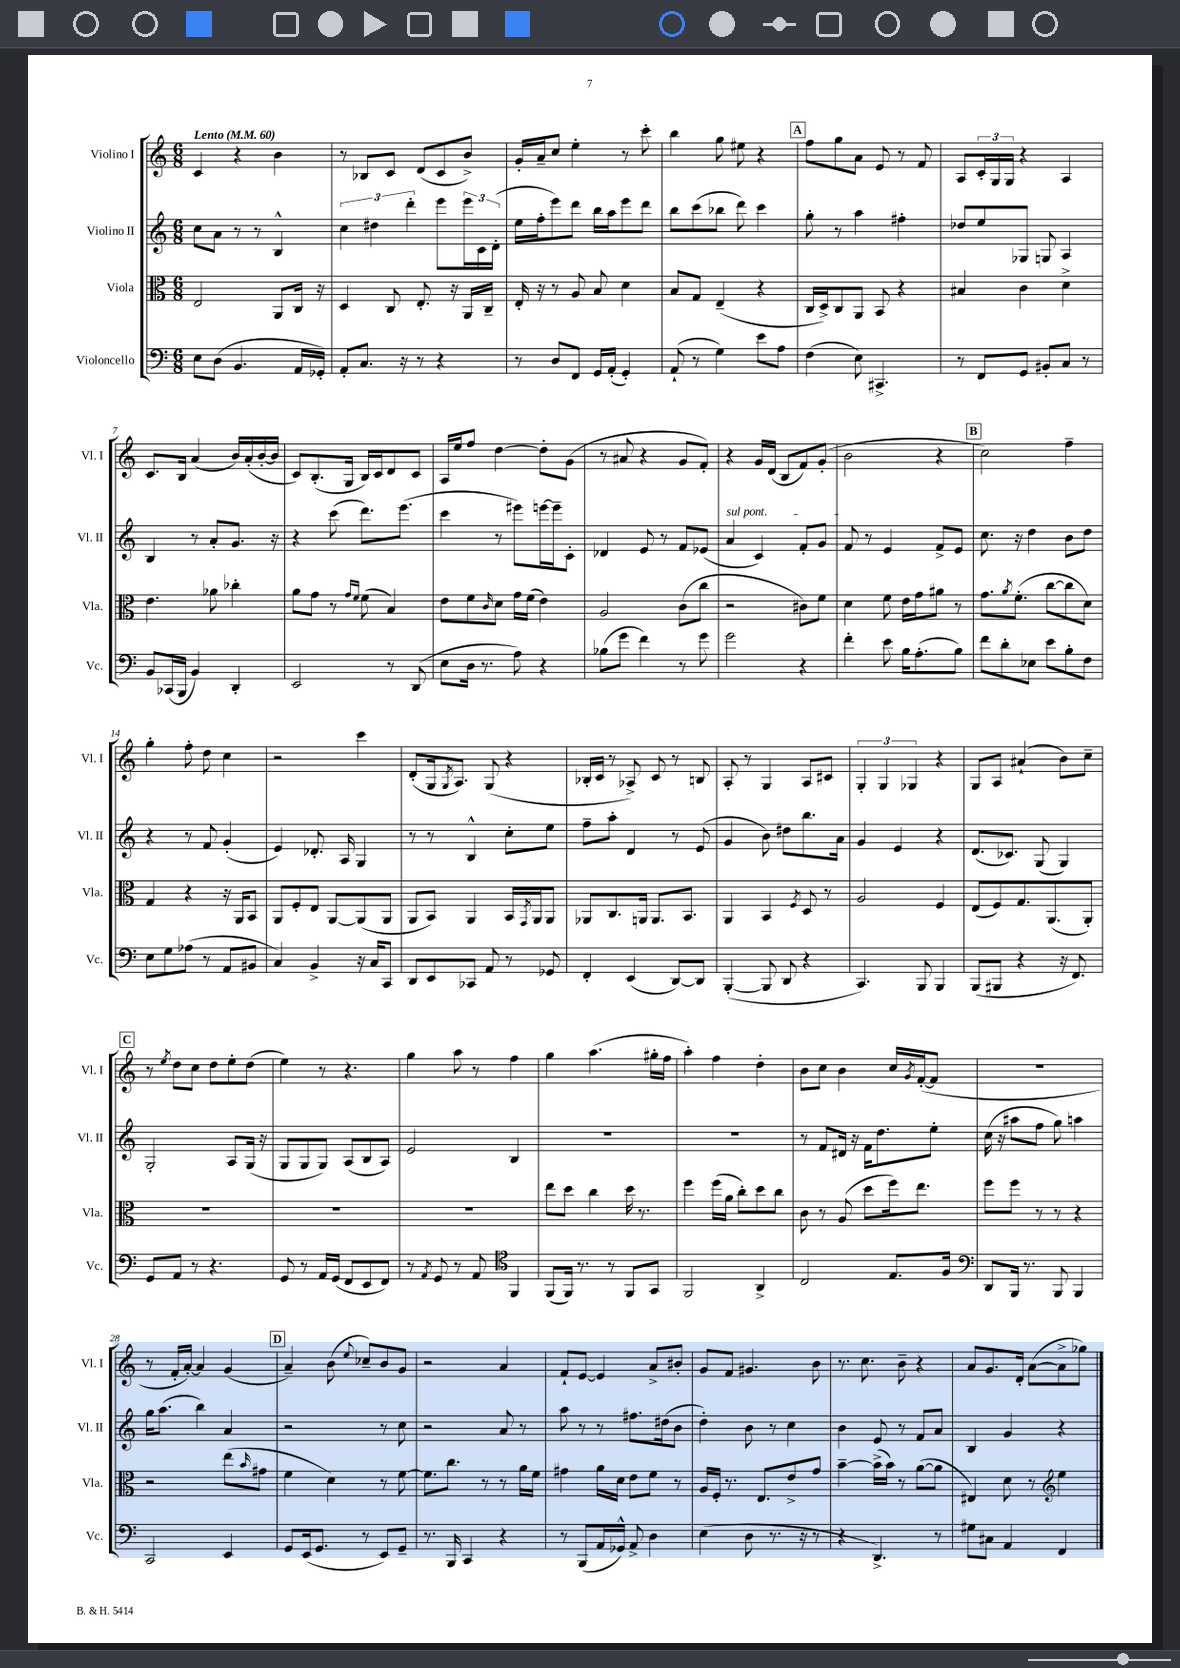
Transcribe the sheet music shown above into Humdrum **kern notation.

**kern	**kern	**kern	**kern
*staff4	*staff3	*staff2	*staff1
*clefF4	*clefC3	*clefG2	*clefG2
*k[]	*k[]	*k[]	*k[]
*M6/8	*M6/8	*M6/8	*M6/8
*MM60	*MM60	*MM60	*MM60
8E	2E	8cc	4c
(8D	.	8a	.
4.BB	.	8r	4r
.	.	8r	.
.	8AA	4B^^	4b
16AA	16C	.	.
16GG-')	16r	.	.
=	=	=	=
8AA'	4D	6cc	8r
8.C	.	.	8B-
.	.	6dd#	.
.	8C	.	8c
16r	.	.	.
.	.	6ddd'	.
8r	8.E'	.	(8d
4r	.	8eee	8c
.	16r	.	.
.	16AA	24eee	8b^)
.	.	24c	.
.	16C~	.	.
.	.	(24d'	.
=	=	=	=
8r	16E'	16ee	16g'
.	16r	16ff'	16a~
8D	8r	8eee)	8cc
8FF	8A	8ddd	4ee'
16GG	8B	16bb	.
(16AA'	.	16aa	.
4GG')	4d	8eee	8r
.	.	8ddd	8ccc'
=	=	=	=
(8AA`	8B	8bb	4bb
8r	8G	(8ccc	.
4G)	(4E~	8bb-	8gg
.	.	8ddd)	8ee#
8e	4r	4ccc	4r
8A	.	.	.
=	=	=	=
(4F	16C	8gg'	8ff
.	16D^)	.	.
.	8C	8r	8gg
8E)	8AA	4aa	8a
4.CC#^	8BB	.	8e
.	4r	4ff#'	8r
.	.	.	8f
=	=	=	=
8r	4B#	8dd-	8A
8FF	.	8ee	24c'
.	.	.	24G
.	.	.	24G
8GG	4c	8G-	4r
8BB#'	.	8G	.
8C	4d^	4A	4A
8r	.	.	.
=	=	=	=
8BB	4.e	4B	8.c
(16CC-	.	.	.
16BBB	.	.	16B
4BB)	.	8r	(4a
.	8a-	8a'	.
4DD'	4cc-'	8.g	16b)
.	.	.	(16a'
.	.	.	[16b'
.	.	16r	16b]
=	=	=	=
2EE	8a	4r	8c)
.	8g	.	(8.B'
.	8r	(8ccc	.
.	.	.	16G
.	16qqg	.	.
.	16qqf	.	.
.	(8f	8.ddd)	16B)
.	.	.	16c
8r	4B)	.	8d
.	.	(8.eee	.
(8DD	.	.	8c
=	=	=	=
8E	8e	4ccc	16A
.	.	.	16ee
16D	8f	.	8ff
8.r	.	.	.
.	16qqc	.	.
.	8d	8r	[4dd
8A)	16g	8eee#)	.
.	(16f	.	.
4r	4e)	[16eee	8dd']
.	.	16eee~]	.
.	.	8c'	(8g
=	=	=	=
(8B-	2A	4d-	8r
8g	.	.	8a#
4f)	.	8e	4r
.	.	8r	.
8r	(8c	8f	8g
8g	8cc	(8e-	8f')
=	=	=	=
2g	2r	4a	4r
.	.	4c)	16g
.	.	.	(16d
.	.	.	8B
4r	8c#)	8f'	8f)
.	8f	8g	(8g'
=	=	=	=
4f'	4d	8f	2b
.	.	8r	.
8e	8f	4e	.
16B	16e	.	.
(8.A'	16g	.	.
.	8a#	8f^	4r
8B)	8r	8e	.
=	=	=	=
8f	8.g	8.cc	2cc)
8d'	.	.	.
.	8qa	.	.
.	(8.f'	16r	.
8E-	.	4dd	.
8e	[8cc	.	.
8B'	8cc]	8b	4ff~
8F	8d)	8dd	.
=	=	=	=
8E	4G	4r	4gg'
8G	.	.	.
(8A-	4r	8r	8ff'
8r	.	8f	8dd
8AA	16r	(4g'	4cc
.	16AA	.	.
8BB#	8BB	.	.
=	=	=	=
4C)	8AA	4e)	2r
.	8F'	.	.
4BB^	8E	8.d-'	.
.	[8AA	.	.
.	.	16A	.
16r	(8AA]	4G	4ccc
16C	.	.	.
8CC	8AA	.	.
=	=	=	=
8DD	8AA	8r	(8d'
8EE	8BB)	8r	16G
.	.	.	8qG
.	.	.	8.A)
8CC-	4AA	4B^^	.
8AA	.	.	(8G
8r	16BB	8cc'	4r
.	8qGG	.	.
.	16AA	.	.
8GG-	8AA	8ee	.
=	=	=	=
4FF'	8AA-	8ff~	16B-'
.	.	.	16c
.	8.C	8aa'	8r
(4EE	.	4d	8A-^)
.	16AA	.	.
.	8.AA	.	8c
[8DD)	.	8r	8r
.	8.BB	.	.
8DD]	.	(8e	8B
=	=	=	=
([4BBB'	4AA	4g	8A'
.	.	.	8r
8BBB]	4BB	8b)	4G
8DD	.	8dd#	.
.	8qF	.	.
4r	8D	8.bb	8A
.	8r	.	8c#
.	.	16a	.
=	=	=	=
4.CC)	2A	4g	6G'
.	.	.	6G
.	.	4e	.
.	.	.	6G-
8BBB	.	.	.
4BBB	4F	4r	4r
=	=	=	=
(8BBB	(8E	(8.d	8G
8BBB#	8F)	.	8A
.	.	8.c-)	.
4r	8.G	.	(4a#`
.	.	(8G	.
.	(8.AA	.	.
16r	.	4G)	8b)
8.FF)	.	.	.
.	8AA')	.	8cc~
=	=	=	=
8GG	2.r	2G'	8r
.	.	.	8qee
8AA	.	.	8dd
8r	.	.	8cc
4.r	.	.	8dd
.	.	8A	8ee'
.	.	(16G	(8dd
.	.	16r	.
=	=	=	=
8GG	2.r	8G	4ee)
8r	.	8G	.
16AA	.	8G)	8r
(16GG	.	.	.
8FF	.	(8A	4.r
8EE	.	8B	.
8FF)	.	8A)	.
=	=	=	=
8r	2.r	2e	4gg
8qAA	.	.	.
8GG	.	.	.
8r	.	.	8aa
8AA	.	.	8r
*clefC4	*	*	*
4FF	.	4B	4ff
=	=	=	=
(8FF	8ee	2.r	4gg
16FF)	8dd	.	.
8.r	.	.	.
.	4cc	.	(4.aa
8r	.	.	.
8FF	16dd	.	.
.	8.r	.	.
8GG	.	.	16gg#'
.	.	.	16ff
=	=	=	=
2FF	4ff	2.r	4aa')
.	(16ff	.	4ff
.	16a	.	.
.	8cc')	.	.
4AA^	8dd	.	4dd'
.	8cc	.	.
=	=	=	=
2C	8c	8r	8b
.	8r	8f	8cc
.	(8A	16d#	4b
.	.	16r	.
.	8dd	16f	.
.	.	8.dd	.
8.E	16ff)	.	16cc
.	.	.	8qg
.	8.ee	.	([16f'
.	.	8ee'	8f]
16F	.	.	.
=	=	=	=
*clefF4	*	*	*
8DD	8ff	(16cc	2.r
.	.	16r	.
16BBB	8ff	8aa#	.
8.r	.	.	.
.	8r	8ff	.
8BBB	8r	8gg)	.
4BBB	4r	4aa	.
=	=	=	=
2CC	2r	16gg	8r
.	.	(8.aa	.
.	.	.	16f'
.	.	.	[16a')
.	.	4bb)	4a]
4EE	(8ee	4a	(4g
.	16qqb	.	.
.	8g#	.	.
=	=	=	=
8GG	4f	2r	4a~)
(16EE	.	.	.
8.GG	.	.	.
.	4d)	.	(8b
.	.	.	8qqee
8r	.	.	8cc-~)
8EE)	8r	8r	8b
8GG~	[8f	8cc	8g
=	=	=	=
8.r	8.f]	2r	2r
16BBB	8.cc	.	.
4CC	.	.	.
.	8r	.	.
4r	8r	8a	4a
.	16a	8r	.
.	16f	.	.
=	=	=	=
8r	4g#	8aa	8f`
(8BBB	.	8r	[8e
16AA	16a	8r	4e]
16GG-^^)	16d	.	.
8AA^	8e	8.ff#	.
4D	8f	.	8a^
.	.	(16dd#	.
.	8r	8b	8b#'
=	=	=	=
(4E	16A	4dd')	8g
.	16F'	.	.
.	8.r	.	8f
8D	.	8b	4.g#
.	8.E	.	.
8.r	.	8r	.
.	8e^	4cc	.
16r	.	.	.
8r	8g	.	8b
=	=	=	=
4r	[4b~	4b	8.r
.	.	.	8.cc
4.DD^)	(16b^]	8e	.
.	16b)	.	.
.	8r	8r	8b~
.	([8a	8f	4r
8r	8a]	8a	.
=	=	=	=
8G#	4E#)	4B	8a
8C#	.	.	8.g
4AA	8d	4g	.
.	.	.	16d'
.	8r	.	([8a
*	*clefG2	*	*
4FF	4ee	4r	8a^]
.	.	.	8gg-)
==	==	==	==
*-	*-	*-	*-
